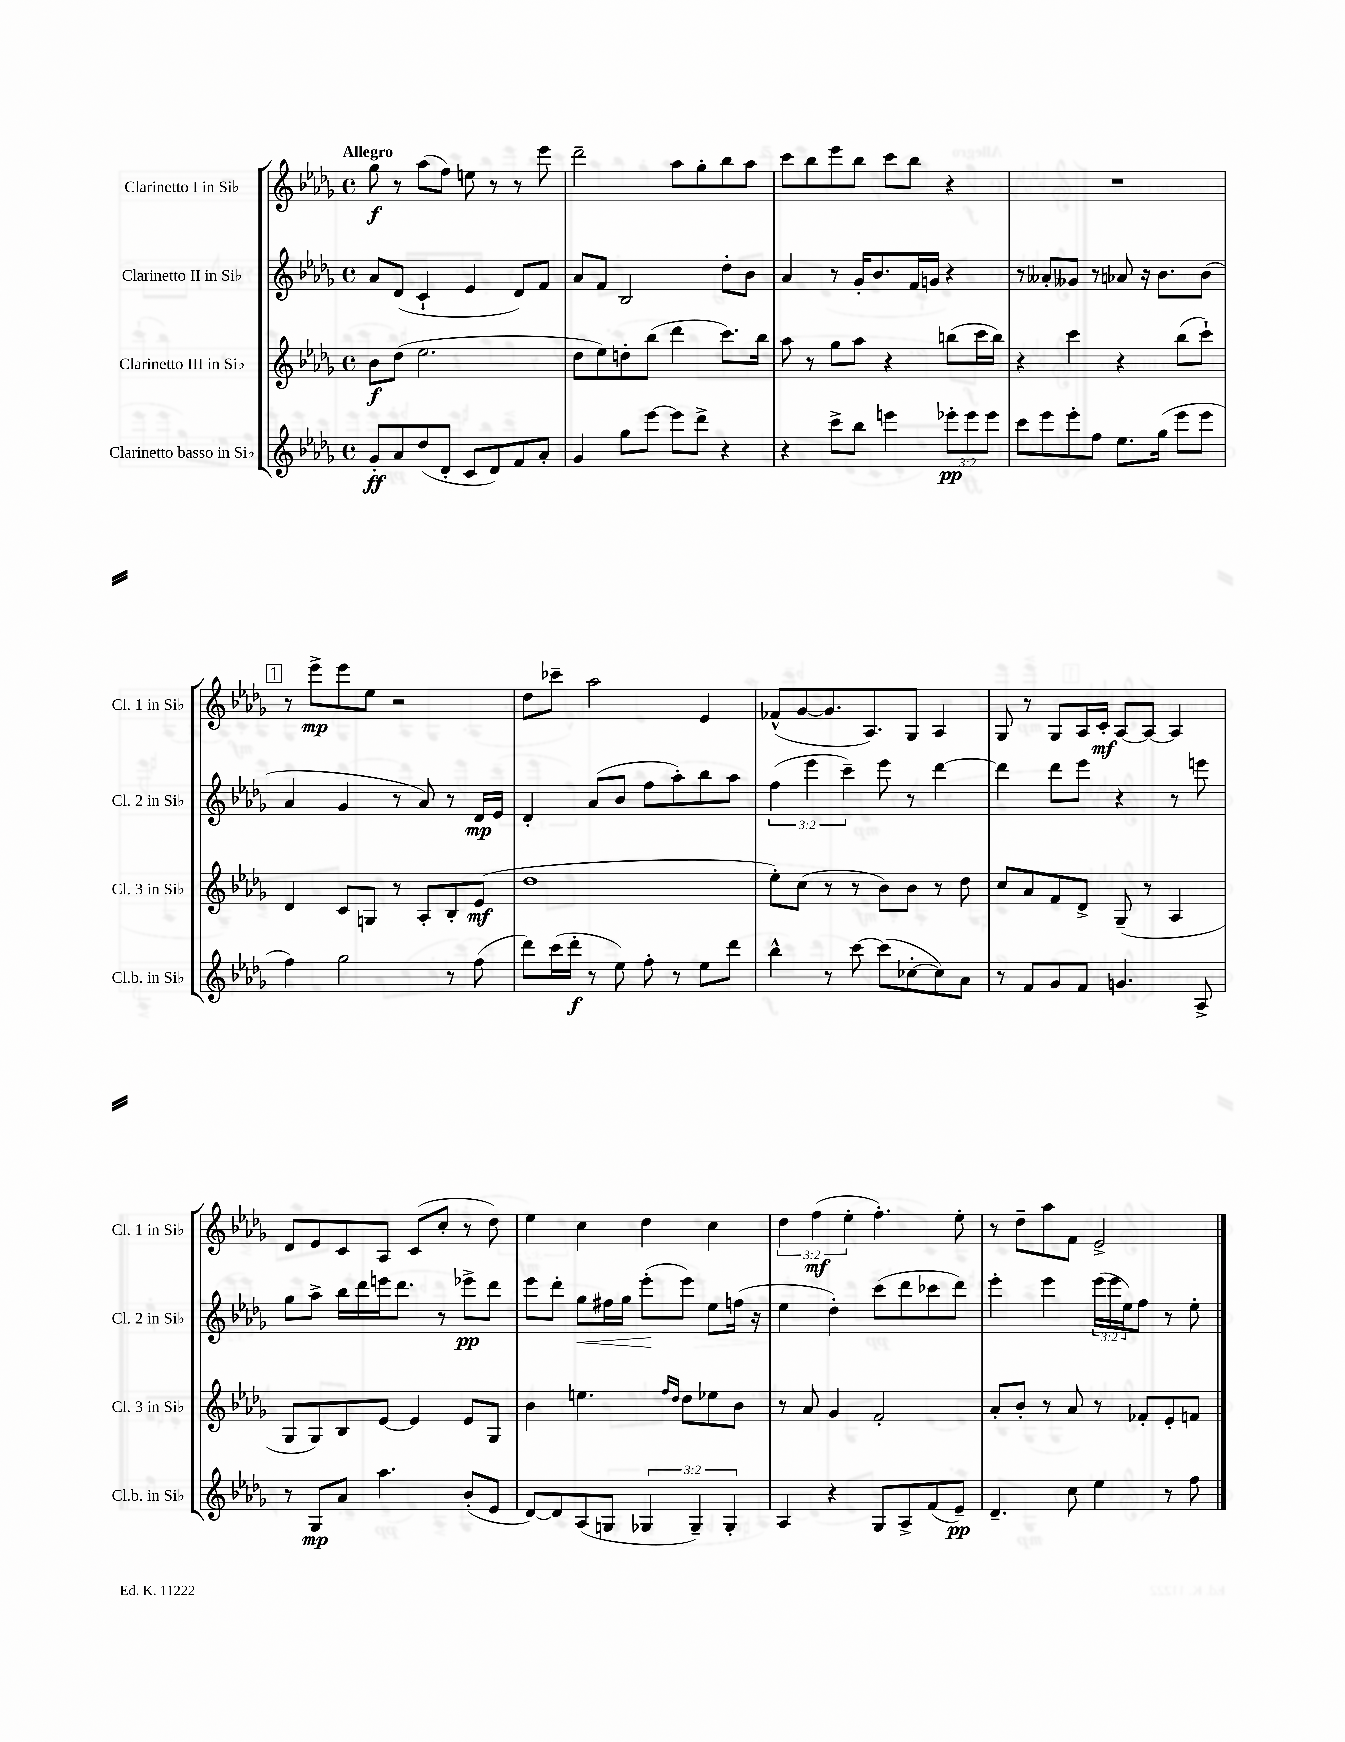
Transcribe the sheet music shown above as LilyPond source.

<<
\new StaffGroup <<
\new Staff = "s0" \with { instrumentName = "Clarinetto I in Sib" shortInstrumentName = "Cl. 1 in Sib" } {
    \clef treble \key des \major \defaultTimeSignature \time 4/4 \override Staff.TupletNumber.text = #tuplet-number::calc-fraction-text \tempo "Allegro"
    ges''8\f r8 aes''8( f''8) e''8 r8 r8 ees'''8 |
    des'''2-- aes''8 ges''8-. bes''8 aes''8 |
    c'''8 bes''8 ees'''8 bes''8 c'''8 bes''8 r4 |
    R1 |
    \mark \markup { \box "1" } r8 ees'''8->\mp ees'''8 ees''8 r2 |
    des''8 ces'''8-- aes''2 ees'4 |
    fes'8-^( ges'8~ ges'8. aes8.) ges8 aes4 |
    ges8 r8 ges8 aes16 c'16-.\mf aes8~ aes8~ aes4 |
    des'8 ees'8 c'8 aes8 c'8( c''8-. r8 des''8) |
    ees''4 c''4 des''4 c''4 |
    \tuplet 3/2 { des''4 f''4\mf( ees''4-. } f''4.-.) ees''8-. |
    r8 des''8-- aes''8 f'8 ees'2-> \bar "|." |
}
\new Staff = "s1" \with { instrumentName = "Clarinetto II in Sib" shortInstrumentName = "Cl. 2 in Sib" } {
    \clef treble \key des \major \defaultTimeSignature \time 4/4 \override Staff.TupletNumber.text = #tuplet-number::calc-fraction-text
    aes'8 des'8( c'4-! ees'4 des'8) f'8 |
    aes'8 f'8 bes2 des''8-. bes'8 |
    aes'4 r8 ges'16-. bes'8. f'16 g'16 r4 |
    r8 aeses'8-. geses'8 r8 aes'8 r16 bes'8. bes'8( |
    \mark \markup { \box "1" } aes'4 ges'4 r8 aes'8) r8 des'16\mp ees'16 |
    des'4-. aes'8( bes'8 f''8 aes''8-.) bes''8 aes''8 |
    \tuplet 3/2 { f''4( ees'''4 c'''4--) } ees'''8 r8 des'''4~ |
    des'''4 des'''8 ees'''8 r4 r8 e'''8 |
    ges''8 aes''8-> bes''16 des'''16 e'''16 des'''8. r8 ees'''8->\pp des'''8 |
    ees'''8 des'''8-. ges''8\< fis''16 ges''16 ees'''8-.\!( ees'''8) ees''8 f''16( r16 |
    ees''4 des''4-.) c'''8( des'''8 ces'''8 des'''8) |
    ees'''4-. ees'''4 \tuplet 3/2 { ees'''16( ees'''16 ees''16) } f''8 r8 ees''8-. \bar "|." |
}
\new Staff = "s2" \with { instrumentName = "Clarinetto III in Sib" shortInstrumentName = "Cl. 3 in Sib" } {
    \clef treble \key des \major \defaultTimeSignature \time 4/4
    bes'8\f des''8( ees''2. |
    des''8 ees''8) d''8-. bes''8( des'''4 c'''8.) bes''16 |
    aes''8 r8 ges''8 aes''8 r4 b''8( c'''16 b''16) |
    r4 c'''4 r4 bes''8( c'''8-!) |
    \mark \markup { \box "1" } des'4 c'8 g8 r8 aes8-. bes8-. ees'8\mf( |
    des''1 |
    ees''8-.) c''8( r8 r8 bes'8) bes'8 r8 des''8 |
    c''8 aes'8 f'8 des'8-> ges8--( r8 aes4 |
    ges8 ges8) bes8 ees'8~ ees'4 ees'8 ges8 |
    bes'4 e''4. \grace { f''16 des''16 } des''8 ees''8 bes'8 |
    r8 aes'8 ges'4 f'2-. |
    aes'8-. bes'8-. r8 aes'8 r8 fes'8-. ees'8-. f'8 \bar "|." |
}
\new Staff = "s3" \with { instrumentName = "Clarinetto basso in Sib" shortInstrumentName = "Cl.b. in Sib" } {
    \clef treble \key des \major \defaultTimeSignature \time 4/4 \override Staff.TupletNumber.text = #tuplet-number::calc-fraction-text
    ges'8-.\ff aes'8 des''8( des'8-. c'8 des'8) f'8 aes'8-. |
    ges'4 ges''8 ees'''8~ ees'''8 des'''8-> r4 |
    r4 c'''8-> bes''8 e'''4 \tuplet 3/2 { ees'''8-.\pp ees'''8 ees'''8 } |
    c'''8 ees'''8 ees'''8-. f''8 ees''8. ges''16( ees'''8 ees'''8 |
    \mark \markup { \box "1" } f''4) ges''2 r8 f''8( |
    des'''8) c'''16( des'''16-.\f r8 ees''8) f''8-. r8 ees''8 des'''8 |
    bes''4-^ r8 c'''8~ c'''8( ces''8~-. ces''8) aes'8 |
    r8 f'8 ges'8 f'8 g'4. aes8-> |
    r8 ges8\mp aes'8 aes''4. bes'8-.( ees'8 |
    des'8~) des'8 aes8( g8 \tuplet 3/2 { ges4 ges4--) ges4-. } |
    aes4 r4 ges8 aes8-> f'8( ees'8--\pp) |
    des'4.-- c''8 ees''4 r8 f''8 \bar "|." |
}
>>
>>
\layout { \context { \Score \remove "Bar_number_engraver" } }
